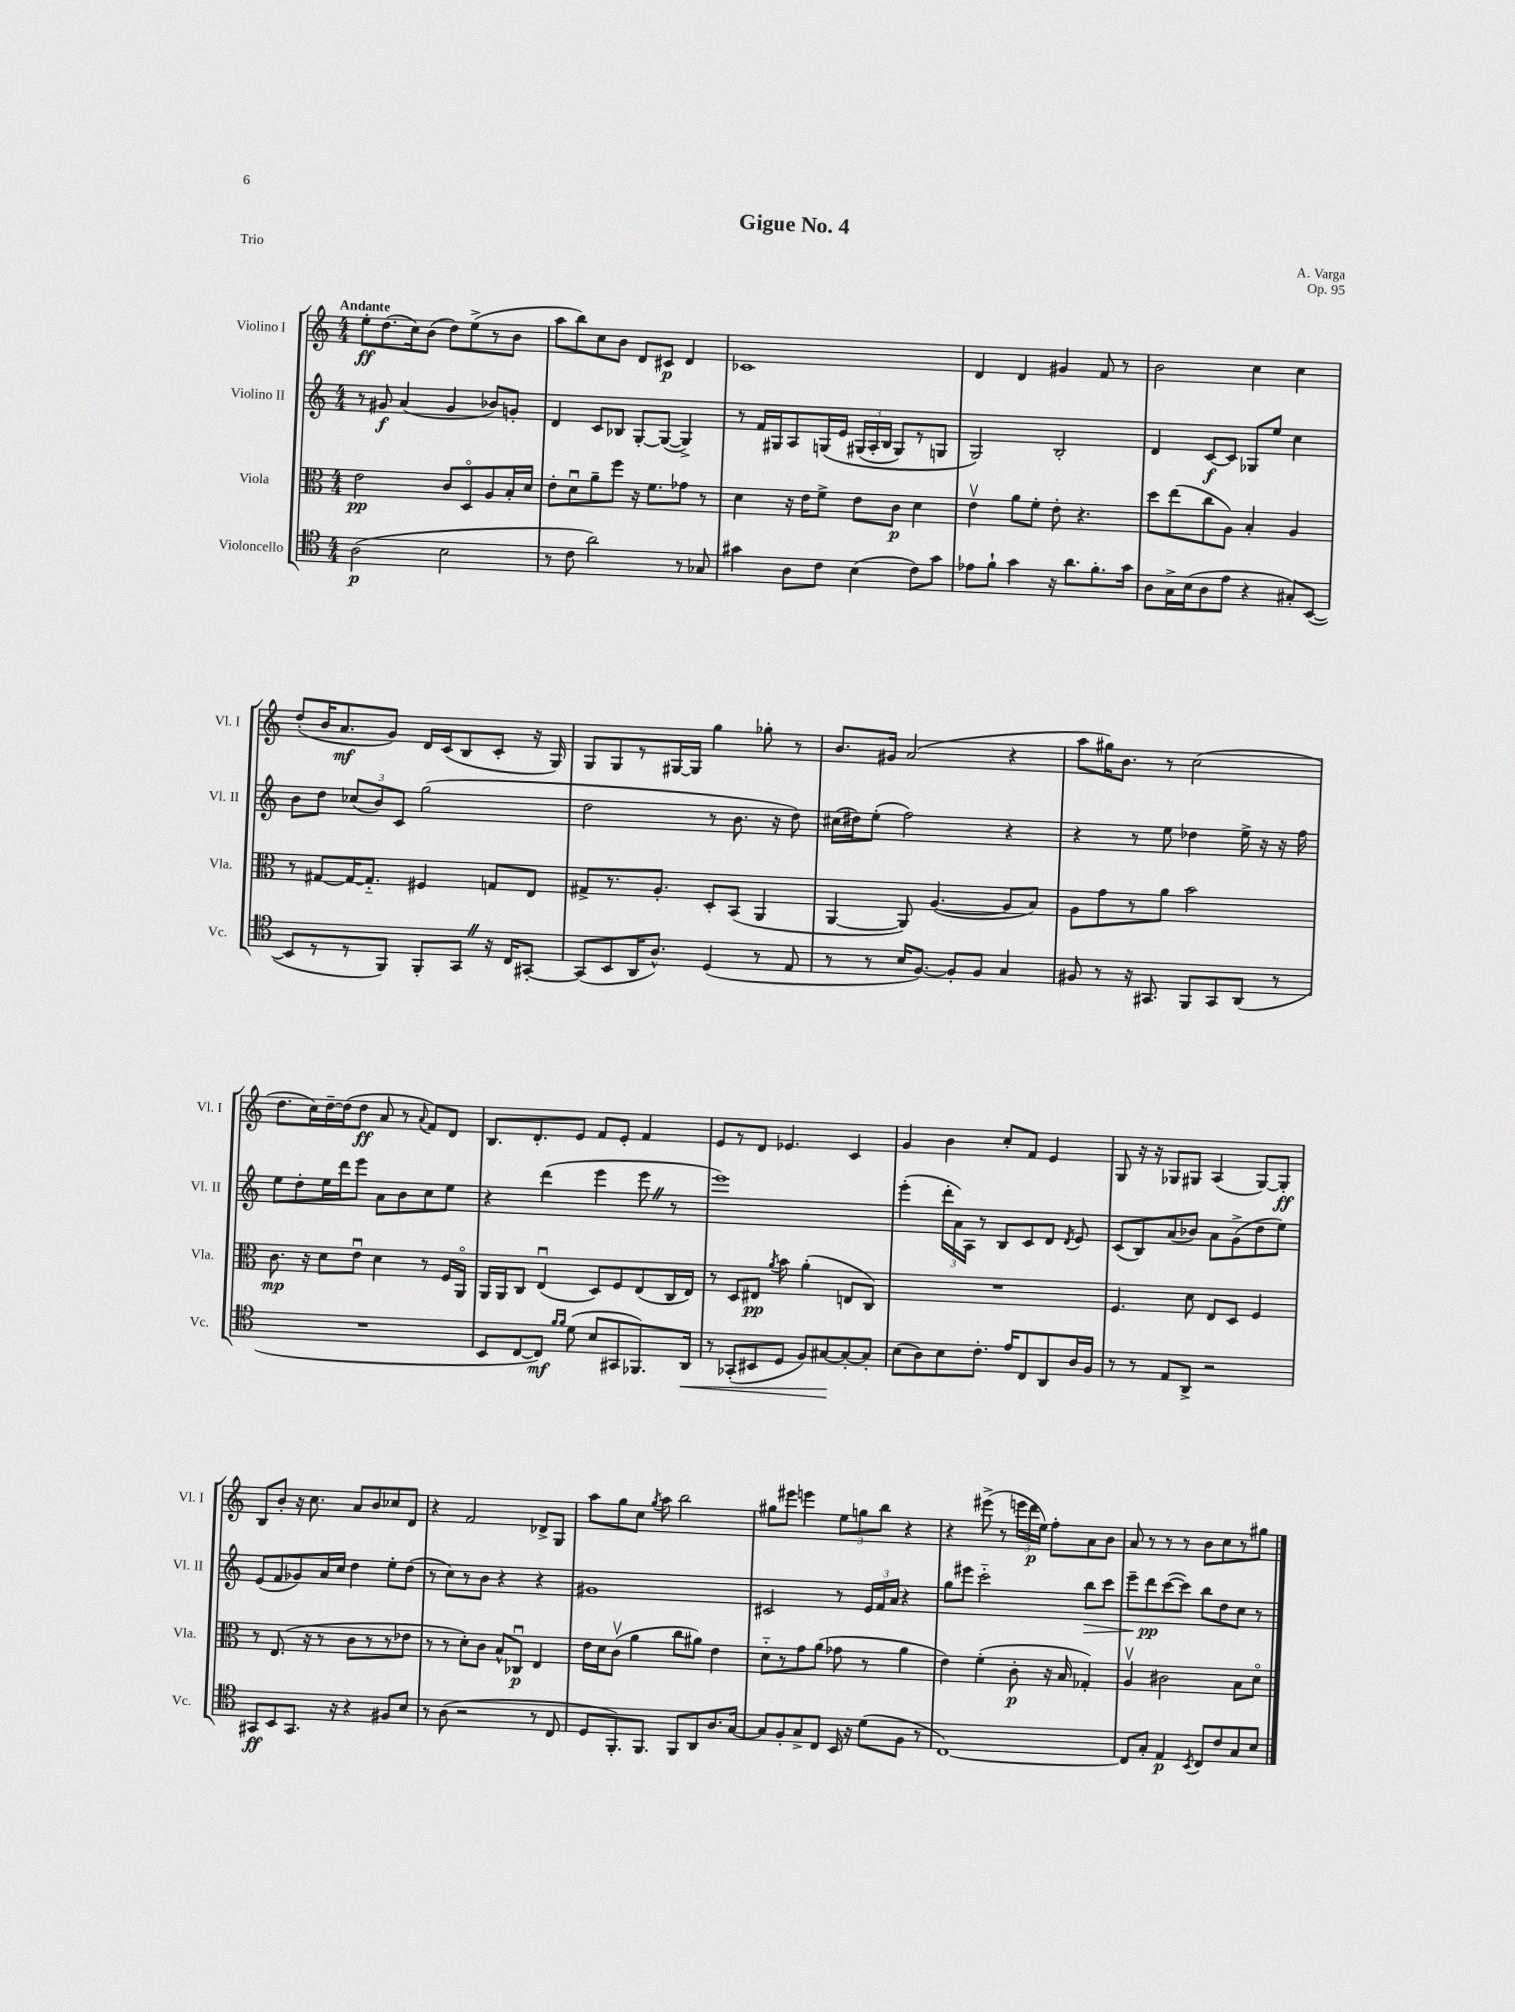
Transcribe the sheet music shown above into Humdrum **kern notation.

**kern	**kern	**kern	**kern
*staff4	*staff3	*staff2	*staff1
*clefC4	*clefC3	*clefG2	*clefG2
*k[]	*k[]	*k[]	*k[]
*M4/4	*M4/4	*M4/4	*M4/4
(2A	2e	8r	8ee'
.	.	8g#	(8.dd
.	.	(4a	.
.	.	.	16cc)
.	.	.	(8b
2B	8c	4g#	8dd)
.	8Do	.	(8ee^
.	8A	8b-)	8r
.	16B'	8g'	8b
.	16d	.	.
=	=	=	=
8r	8e'	4d	8aa
8c	8du	.	8bb)
2a)	8a~	8c	8cc
.	8ff	8B-	8b
.	16r	[8G'	8d
.	8.f	.	.
.	.	(8G_	8c#
8r	8g-	4G^])	4d
8G-	8r	.	.
=	=	=	=
4g#	4d	8r	1c-
.	.	16f	.
.	.	16G#	.
8A	16r	8A	.
.	16e	.	.
8c	8f^	&(16G	.
.	.	16e	.
(4B	8e	(24G#	.
.	.	24A'	.
.	.	24B	.
.	8c	8G#)	.
8c)	4d	8r	.
8g#	.	8G	.
=	=	=	=
8e-	4ev	2G&)	4d
8f`	.	.	.
4g	8a	.	4d
.	8f'	.	.
16r	8e'	2B'	4g#
8.a	.	.	.
.	4.r	.	.
8.f'	.	.	8f
.	.	.	8r
16g	.	.	.
=	=	=	=
8A	8dd	4d	2b
16G^	(8ee	.	.
(16B	.	.	.
8A	8cc	[8c	.
8e	8A)	8c]	.
4r	4B'	8G-	4cc
.	.	8ee	.
8G#')	4A	4cc	4cc
([8BB	.	.	.
=	=	=	=
8BB]	8r	8b	(8dd'
8r	[8G#	8dd	16b
.	.	.	8.a
8r	16G#_	(12cc-	.
.	8.G#'~]	.	.
.	.	12b)	.
8FF)	.	.	8g)
.	.	12c	.
8FF'	4F#	(2gg	16d
.	.	.	(16c
8GG	.	.	8B
16r	8G	.	8c'
16C	.	.	.
[8GG#'	8E	.	16r
.	.	.	16G)
=	=	=	=
(8GG#]	8G#^	2dd	8G
8BB	8.r	.	8G
16AA	.	.	8r
8.A^^)	8.A'	.	.
.	.	.	[16G#
.	.	.	16G#]
(4D	8D'	8r	4gg
.	(8BB	8.b	.
8r	4AA	.	8gg-'
.	.	16r	.
8E	.	8dd)	8r
=	=	=	=
8r	[4AA	(16cc#	8.b
.	.	16dd#)	.
8r	.	(8ee'	.
.	.	.	16g#
16B	8AA])	2ff)	(2a
[8.F)	.	.	.
.	([4.A	.	.
8F']	.	.	.
8F	.	.	.
4G	8A]	4r	4r
.	8B)	.	.
=	=	=	=
8F#	8A	4r	8aa
8r	8g	.	16gg#)
.	.	.	8.b
16r	8r	8r	.
8.GG#	.	.	.
.	8a	8ee	8r
8FF	2b	4dd-	(2cc
8GG#	.	.	.
(8AA	.	16ee^	.
.	.	16r	.
8r	.	16r	.
.	.	16ff	.
=	=	=	=
1r	8.c	8ee	8.dd
.	.	8dd'	.
.	16r	.	16cc)
.	8d	16ee	[16dd~
.	.	16ddd	(16dd]
.	8eu	8eee	8dd
.	4d	8a	8a
.	.	8b	8r
.	.	.	8qqa
.	8r	8cc	8f)
.	16F	8ee	8d
.	16AAo	.	.
=	=	=	=
8BB	16AA	4r	8.B
.	16AA	.	.
[8C	8C	.	.
.	.	.	8.d'
8C])	(4Eu	(4ddd	.
16qqf	.	.	.
16qqf	.	.	.
(8d	.	.	8e
8B	8D)	4eee	8f
8GG#	8F	.	8e'
8.FF-)	(8E	8eee	4f
.	16C	8r	.
16AA	16E)	.	.
=	=	=	=
8r	8r	1eee)	8e
(8GG-'	8D	.	8r
8BB#	8E#	.	8d
.	8qa	.	.
8D	8b	.	4.e-
8F)	(4a'	.	.
[8G#	.	.	.
8G#'_	8E	.	4c
8G#']	8C)	.	.
=	=	=	=
(8B	1r	(4eee'	4g
8A)	.	.	.
8B	.	24ddd'	4b
.	.	24a)	.
.	.	24A	.
8.c'	.	8r	.
.	.	8B	8cc'
16e	.	.	.
8C	.	8c	8f
8AA	.	8d	4e
.	.	8qd	.
16A	.	8e	.
16F	.	.	.
=	=	=	=
8r	4.F	(8c	8G
8r	.	8B)	16r
.	.	.	16r
8E	.	(8a	8G-
8AA^	8d	8b-)	8G#
2r	8E	8a	(4A
.	8D	(8g^	.
.	4F	8dd	[8G#)
.	.	8ee)	8G#']
=	=	=	=
8GG#	8r	(8e	8B
8BB	(8.E	8f	8b'
8.GG#	.	8g-)	16r
.	16r	.	8.cc
.	8r	16a	.
16r	.	16cc	.
4r	8c	4dd	8a
.	8r	.	8b
8F#	8r	8ee'	8cc-
8B	8e-	(8dd	8d
=	=	=	=
8r	8r	8r	4r
(8A	8r	8cc)	.
2r	8d')	8r	2f
.	8c	8b	.
.	8B^^	4r	.
.	8C-u	.	.
8r	4E	4r	8d-^
8C	.	.	8G
=	=	=	=
8D	16e	1g#	8aa
.	16d	.	.
8.FF')	(8cv	.	8gg
.	4a	.	8cc
8.FF	.	.	.
.	.	.	8qgg
.	.	.	8aa
8FF	8cc	.	2bb
8AA	8a#)	.	.
8.A	4e	.	.
[16G	.	.	.
=	=	=	=
8G]	8d'~	2c#	8gg#
8F'	8r	.	8eee#
8G^	8g	.	4eee
8C	(8a	.	.
16BB	8g-	8r	12ee
16r	.	.	.
.	.	.	12gg
(8d	8r	24e	.
.	.	24f	12bb
.	.	24a	.
8F	4a	4r	4r
8r	.	.	.
=	=	=	=
[1C)	4e)	8gg	4r
.	.	8eee#	.
.	(4f'	2ccc'~	(8eee#^
.	.	.	8r
.	8c'	.	24eee
.	.	.	24ddd
.	.	.	24ee)
.	16r	.	8ff'
.	16B	.	.
.	4G-')	8bb	8a
.	.	8ccc	8b
=	=	=	=
8C]	4Av	8eee~	8a
8G'	.	8ddd	8r
4E	2c#	([8ccc	8r
.	.	8ccc])	8r
8qBB	.	.	.
8C	.	8bb	8b
8c	.	8dd	8cc
8G	8B	8cc	8r
8B	8do	8r	8gg#
==	==	==	==
*-	*-	*-	*-
